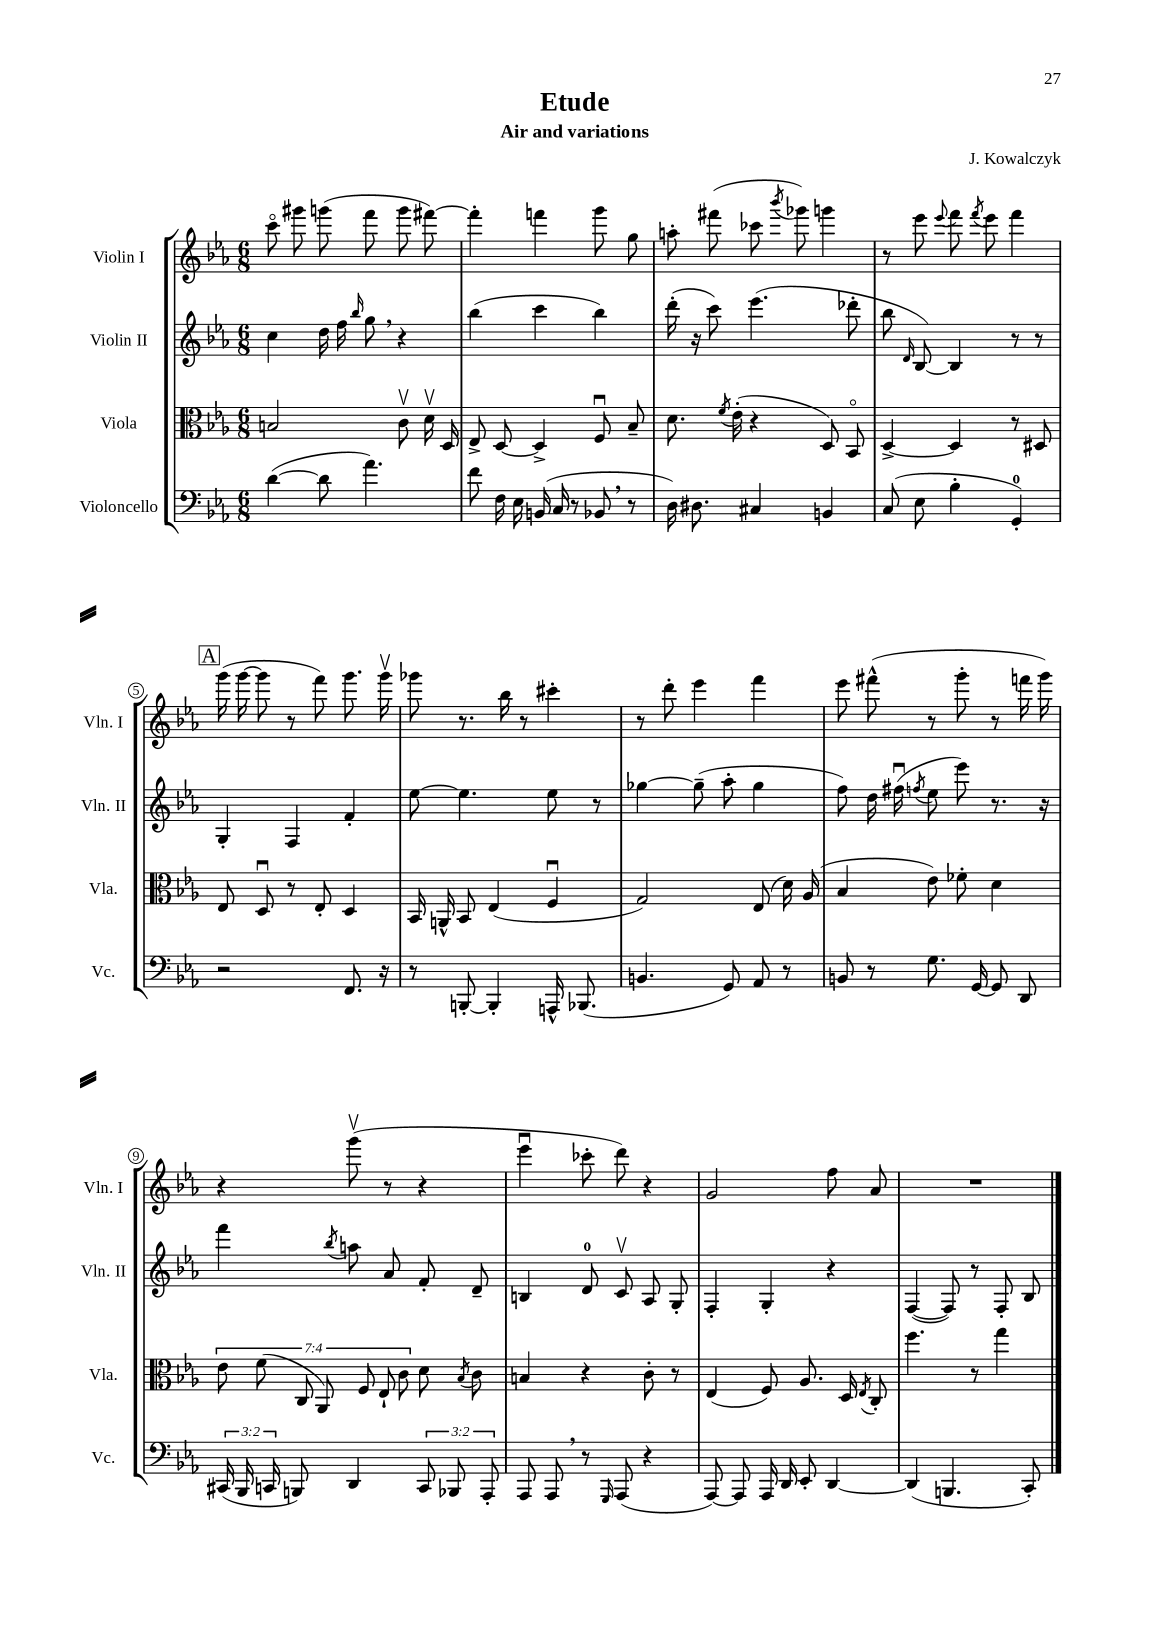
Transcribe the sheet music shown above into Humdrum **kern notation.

**kern	**kern	**kern	**kern
*staff4	*staff3	*staff2	*staff1
*clefF4	*clefC3	*clefG2	*clefG2
*k[b-e-a-]	*k[b-e-a-]	*k[b-e-a-]	*k[b-e-a-]
*M6/8	*M6/8	*M6/8	*M6/8
([4d\	2B/	4cc\	8ccco\
.	.	.	8ggg#\
8d\]	.	16dd\	(8ggg\
.	.	16ff\	.
.	.	16qqbb-/	.
4.a-\)	.	8gg\	8fff\
.	8cv\	4r	8ggg\
.	16dv\	.	[8fff#\)
.	16D/	.	.
=	=	=	=
8f\	8E-^/	(4bb-\	4fff#'\]
16F\	[8D/	.	.
16E-\	.	.	.
(16BB/	4D^/]	4ccc\	4fff\
16C/	.	.	.
8r	.	.	.
8BB-/	8Fu/	4bb-\)	8ggg\
8r	8B-~/	.	8gg\
=	=	=	=
16D\)	8.d\	(16ddd'\	8aa'\
8.D#\	.	16r	.
.	.	8ccc\)	(8fff#\
.	8qf/	.	.
.	(16e-'\	.	.
4C#/	4r	(4.eee-\	8ccc-\
.	.	.	8qbbb-/
.	.	.	8ggg-\)
4BB/	8D/)	.	4ggg\
.	8BB-o/	8ddd-'\	.
=	=	=	=
(8C/	[4D^/	8bb-\	8r
.	.	16qqd/	.
8E-\	.	[8B-/)	8eee-\
.	.	.	8qqeee-/
4B-'\	4D/]	4B-/]	8fff\
.	.	.	8qfff/
.	.	.	8eee-\
4GG'/)	8r	8r	4fff\
.	8D#/	8r	.
=	=	=	=
2r	8E-/	4G'/	(16ggg\
.	.	.	[16ggg\
.	8Du/	.	8ggg\]
.	8r	4F/	8r
.	8E-'/	.	8fff\)
8.FF/	4D/	4f'/	8.ggg\
16r	.	.	16gggv\
=	=	=	=
8r	16BB-/	[8ee-\	8ggg-\
.	16AA^^/	.	.
[8BBB'/	8BB-/	4.ee-\]	8.r
4BBB'/]	(4E-/	.	.
.	.	.	16bb-\
.	.	.	8r
16AAA^^/	4Fu/	8ee-\	4ccc#'\
(8.BBB-/	.	.	.
.	.	8r	.
=	=	=	=
4.BB/	2G/)	[4gg-\	8r
.	.	.	8ddd'\
.	.	(8gg-~\]	4eee-\
8GG/)	.	8aa-'\	.
8AA-/	(8E-/	4gg-\	4fff\
8r	16d\)	.	.
.	(16A-/	.	.
=	=	=	=
8BB/	4B-/	8ff\)	8eee-\
8r	.	16dd\	(8fff#^^\
.	.	(16ff#u\	.
.	.	8qff/	.
8.G\	8e-\)	8ee-\	8r
.	8f-'\	8eee-\)	8ggg'\
[16GG/	.	.	.
8GG/]	4d\	8.r	8r
8DD/	.	.	16fff\
.	.	16r	16ggg\)
=	=	=	=
(24CC#/	14e-\	4fff\	4r
24BBB-/	.	.	.
.	(14f\	.	.
24CC/	.	.	.
8BBB/)	.	.	.
.	14C/	.	.
.	14AA-/)	.	.
.	.	8qbb-/	.
4DD/	.	8aa\	(8gggv\
.	14F/	.	.
.	14E-`/	.	.
.	.	8a-/	8r
.	14c\	.	.
12CC/	8d\	8f'/	4r
12BBB-/	.	.	.
.	8qB-/	.	.
.	8c\	8d~/	.
12AAA-'/	.	.	.
=	=	=	=
8AAA-/	4B/	4B/	4eee-u\
8AAA-/	.	.	.
8r	4r	8d/	8ccc-'\
16qqGGG/	.	.	.
(8AAA-/	.	8cv/	8ddd\)
4r	8c'\	8A-/	4r
.	8r	8G'/	.
=	=	=	=
[8AAA-/)	(4E-/	4F'/	2g/
8AAA-/]	.	.	.
16AAA-/	8F/)	4G'/	.
16DD/	.	.	.
8EE-'/	8.A-/	.	.
[4DD/	.	4r	8ff\
.	16D/	.	.
.	8qE-/	.	.
.	8C'/	.	8a-/
=	=	=	=
(4DD/]	4.ff\	([4F/	2.r
4.BBB/	.	8F/])	.
.	8r	8r	.
.	4gg\	8F'/	.
8CC'/)	.	8B-/	.
==	==	==	==
*-	*-	*-	*-
